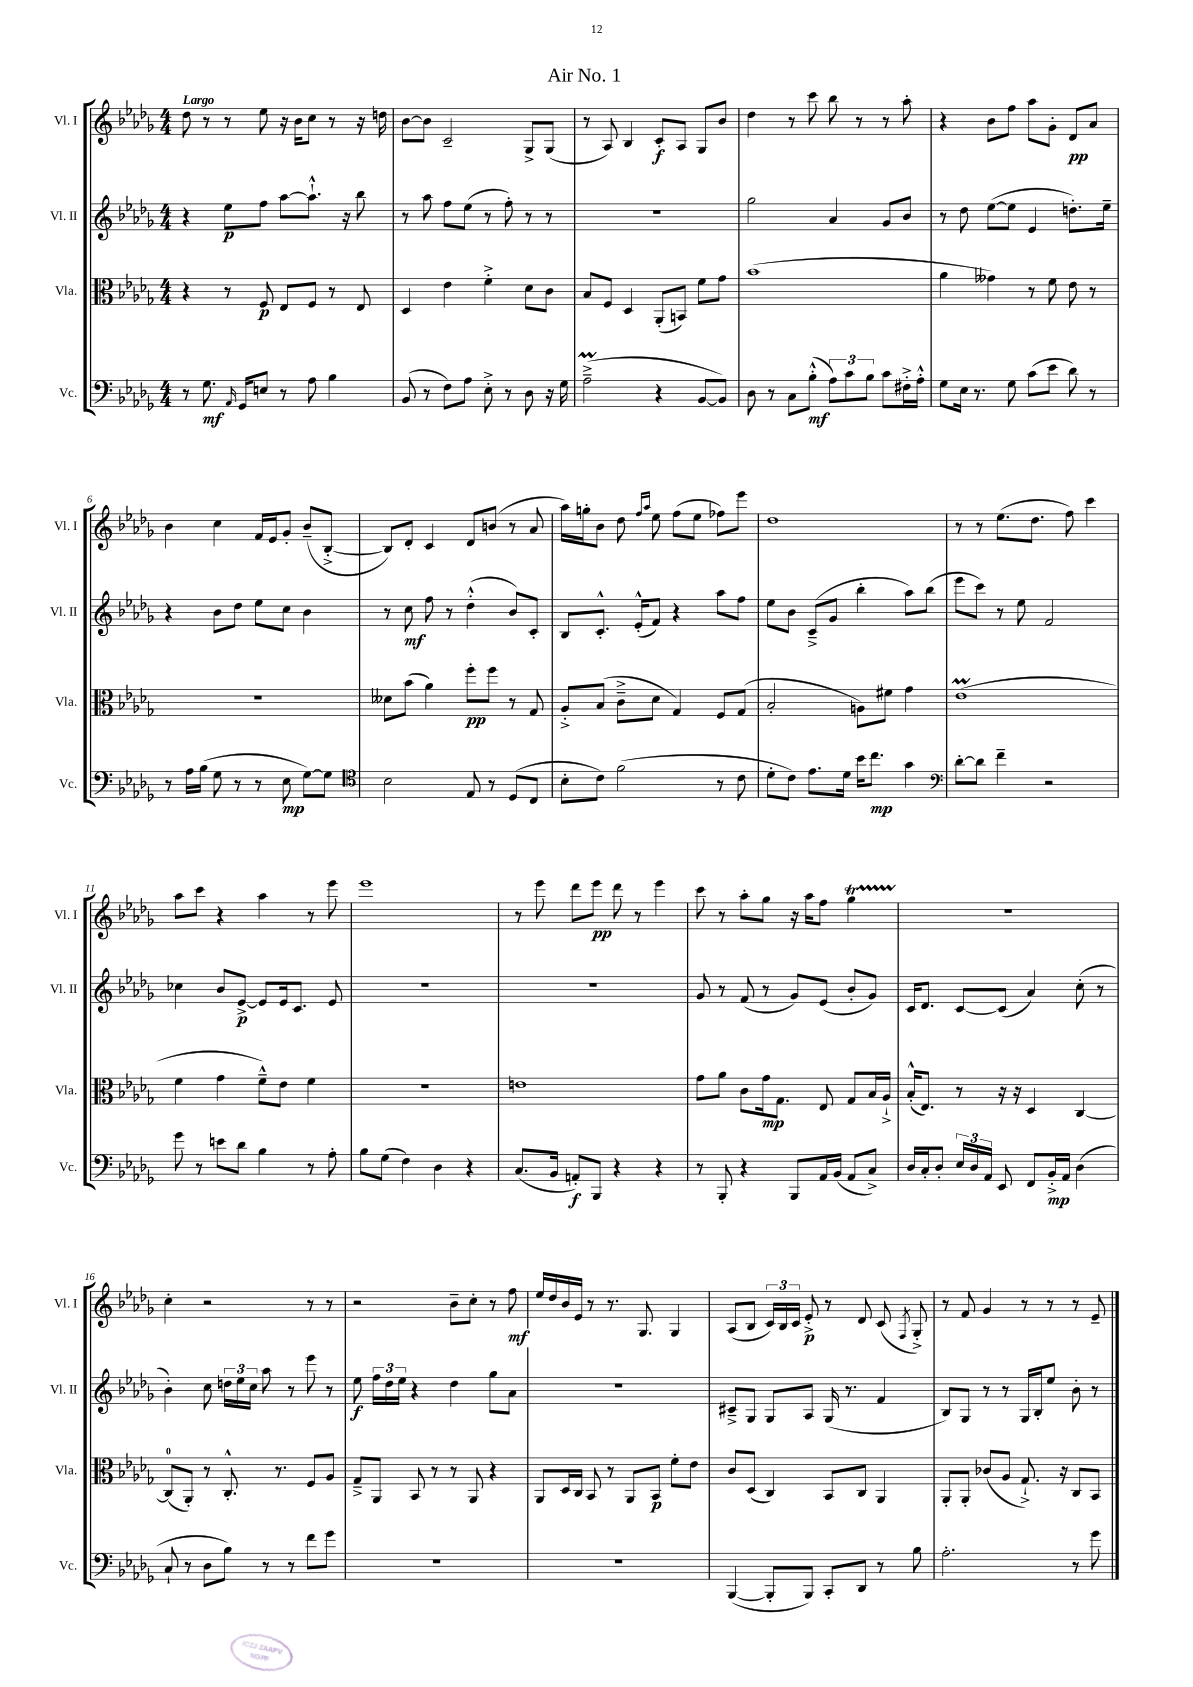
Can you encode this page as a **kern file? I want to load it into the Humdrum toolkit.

**kern	**kern	**kern	**kern
*staff4	*staff3	*staff2	*staff1
*clefF4	*clefC3	*clefG2	*clefG2
*k[b-e-a-d-g-]	*k[b-e-a-d-g-]	*k[b-e-a-d-g-]	*k[b-e-a-d-g-]
*M4/4	*M4/4	*M4/4	*M4/4
8r	4r	4r	8dd-\
8.G-\	.	.	8r
.	8r	8ee-\L	8r
16qqAA-/	.	.	.
16GG-/LK	.	.	.
8E/J	8F/	8ff\J	8ee-\
8r	8E-/L	[8aa-\L	16r
.	.	.	16b-\LK
8A-\	8F/J	8.aa-`^^\]J	8cc\J
4B-\	8r	.	8r
.	.	16r	.
.	8E-/	8bb-\	16r
.	.	.	16dd\
=	=	=	=
(8BB-/	4D-/	8r	[8b-\L
8r	.	8aa-\	8b-\]J
8F\L)	4e-\	8ff\L	2c~/
8A-\J	.	(8ee-\J	.
8E-'^\	4f'^\	8r	.
8r	.	8ff'\)	.
8D-\	8d-\L	8r	8G-^/L
16r	8c\J	8r	(8G-/J
16G-\	.	.	.
=	=	=	=
(2A-~^\	8B-/L	1r	8r
.	8F/J	.	8A-/)
.	4D-/	.	4B-/
4r	(8AA-'/L	.	8c'/L
.	8BB/J)	.	8A-/J
[8BB-/L	8f\L	.	8G-/L
8BB-/]J)	8g-\J	.	8b-/J
=	=	=	=
8D-\	(1b-	2gg-\	4dd-\
8r	.	.	.
8C\L	.	.	8r
(8B-'^^\J	.	.	8ccc\
12A-\L)	.	4a-/	8bb-\
12c\	.	.	.
.	.	.	8r
12B-\J	.	.	.
8c\L	.	8g-/L	8r
16F#'^\L	.	8b-/J	8aa-'\
16A-'^^\JJ	.	.	.
=	=	=	=
8G-\L	4a-\	8r	4r
16E-\Jk	.	8dd-\	.
8.r	.	.	.
.	4g--\)	([8ee-\L	8b-\L
8G-\	.	8ee-\]J	8ff\J
(8c\L	8r	4e-/	8aa-\L
8e-\J	8f\	.	8g-'\J
8d-\)	8e-\	8.dd'\L)	8d-/L
8r	8r	.	8a-/J
.	.	16ee-~\Jk	.
=	=	=	=
8r	1r	4r	4b-\
16A-\LL	.	.	.
(16B-\JJ	.	.	.
8G-\	.	8b-\L	4cc\
8r	.	8dd-\J	.
8r	.	8ee-\L	16f/LL
.	.	.	16e-/J
8E-\	.	8cc\J	8g-'/J
[8G-\L)	.	4b-\	(8b-~/L
8G-\]J	.	.	[8B-'^/J
=	=	=	=
*clefC4	*	*	*
2B-\	8d--\L	8r	8B-/]L)
.	(8b-\J	8cc\	8d-'/J
.	4a-\)	8ff\	4c/
.	.	8r	.
8E-/	8ff'\L	(4dd-'^^\	8d-/L
8r	8ff\J	.	(8b/J
(8D-/L	8r	8b-/L)	8r
8C/J	8G-/	8c'/J	8a-/
=	=	=	=
8B-'\L	8A-'^/L	8B-/L	16aa-\LL)
.	.	.	16gg'\J
8c\J)	(8B-/J	8.c'^^/J	8b-\J
(2f\	8c~^\L	.	8dd-\
.	.	(16e-'^^/LK	.
.	.	.	16qqff/LL
.	.	.	16qqaa-/JJ
.	8d-\J	8f/J)	8ee-\
.	4G-/)	4r	(8ff\L
.	.	.	8ee-\J
8r	8F/L	8aa-\L	8ff-\L)
8c\	(8G-/J	8ff\J	8eee-\J
=	=	=	=
8d-'\L	2B-'/	8ee-\L	1dd-
8c\J)	.	8b-\J	.
8.e-\L	.	(8c~^/L	.
.	.	8g-/J	.
16d-\Jk	.	.	.
16b-\LK	8A\L)	4bb-'\	.
8.cc\J	.	.	.
.	8f#\J	.	.
4g-\	4g-\	8aa-\L)	.
.	.	(8bb-\J	.
=	=	=	=
*clefF4	*	*	*
[8d-'\L	(1e-	8eee-\L	8r
8d-\]J	.	8ccc\J)	8r
4f~\	.	8r	(8.ee-\L
.	.	8ee-\	.
.	.	.	8.dd-\J
2r	.	2f/	.
.	.	.	8ff\)
.	.	.	4ccc\
=	=	=	=
8g-\	4f\	4cc-\	8aa-\L
8r	.	.	8ccc\J
8e\L	4g-\	8b-/L	4r
8d-\J	.	[8e-^/J	.
4B-\	8f~^^\L)	8e-/]L	4aa-\
.	8e-\J	16e-/k	.
.	.	8.c/J	.
8r	4f\	.	8r
8A-'\	.	8e-/	8eee-\
=	=	=	=
8B-\L	1r	1r	1eee-
(8G-\J	.	.	.
4F\)	.	.	.
4D-\	.	.	.
4r	.	.	.
=	=	=	=
(8.C/L	1e	1r	8r
.	.	.	8eee-\
16BB-/Jk	.	.	.
8AA'/L)	.	.	8ddd-\L
8BBB-/J	.	.	8eee-\J
4r	.	.	8ddd-\
.	.	.	8r
4r	.	.	4eee-\
=	=	=	=
8r	8g-\L	8g-/	8ccc\
8BBB-'/	8a-\J	8r	8r
4r	8c\L	(8f/	8aa-'\L
.	16g-\k	8r	8gg-\J
.	8.G-\J	.	.
8BBB-/L	.	8g-/L)	16r
.	.	.	16aa-\LK
16AA-/L	8E-/	(8e-/J	8ff\J
(16BB-/JJ	.	.	.
8AA-/L	8G-/L	8b-'/L	4gg-\
8C^/J)	16B-/L	8g-/J)	.
.	16A-`^/JJ	.	.
=	=	=	=
16D-/LL	(16B-'^^/LK	16c/LK	1r
16C'/J	8.E-/J)	8.d-/J	.
8D-'/J	.	.	.
24E-/LL	8r	[8c/L	.
24D-/	.	.	.
24AA-/JJ	.	.	.
8EE-/	16r	(8c/]J	.
.	16r	.	.
8FF/L	4D-/	4a-/)	.
16BB-'^/L	.	.	.
16AA-/JJ	.	.	.
(4D-\	[4C/	(8cc'\	.
.	.	8r	.
=	=	=	=
8C`/	(8C/]L	4b-'\)	4cc'\
8r	8AA-'/J)	.	.
8D-\L	8r	8cc\	2r
8B-\J)	8.C'^^/	24dd\LL	.
.	.	24ee-\	.
.	.	24cc\JJ	.
8r	.	8aa-\	.
.	8.r	.	.
8r	.	8r	.
8f\L	8F/L	8eee-\	8r
8g-\J	8A-/J	8r	8r
=	=	=	=
1r	8G-~^/L	8ee-\	2r
.	8AA-/J	24ff\LL	.
.	.	24dd-\	.
.	.	24ee-\JJ	.
.	8BB-/	4r	.
.	8r	.	.
.	8r	4dd-\	8b-~\L
.	8AA-/	.	8cc'\J
.	4r	8gg-\L	8r
.	.	8a-\J	8ff\
=	=	=	=
1r	8AA-/L	1r	16ee-/LL
.	.	.	16dd-/
.	16D-/L	.	16b-/
.	16C/JJ	.	16e-/JJ
.	8BB-/	.	8r
.	8r	.	8.r
.	8AA-/L	.	.
.	.	.	8.G-/
.	8BB-/J	.	.
.	8f'\L	.	4G-/
.	8e-\J	.	.
=	=	=	=
([4BBB-/	8c/L	8c#~^/L	(8A-/L
.	(8D-/J	8G-/J	8B-/J
8BBB-'/]L	4C/)	8G-/L	24c/LL)
.	.	.	24B-/
.	.	.	24c/JJ
8BBB-/J)	.	8A-/J	8e-'^/
8CC'/L	8BB-/L	(16G-/	8r
.	.	8.r	.
8DD-/J	8C/J	.	8d-/
8r	4AA-/	4f/	(8c/
.	.	.	8qF/
8B-\	.	.	8G-'^/)
=	=	=	=
2.A-'\	8AA-'/L	8B-/L)	8r
.	8AA-'/J	8G-/J	8f/
.	(8c-/L	8r	4g-/
.	8A-/J	8r	.
.	8.G-`^/)	16G-/LL	8r
.	.	16B-'/J	.
.	.	8ee-/J	8r
.	16r	.	.
8r	8C/L	8b-'\	8r
8g-\	8BB-/J	8r	8e-~/
==	==	==	==
*-	*-	*-	*-
